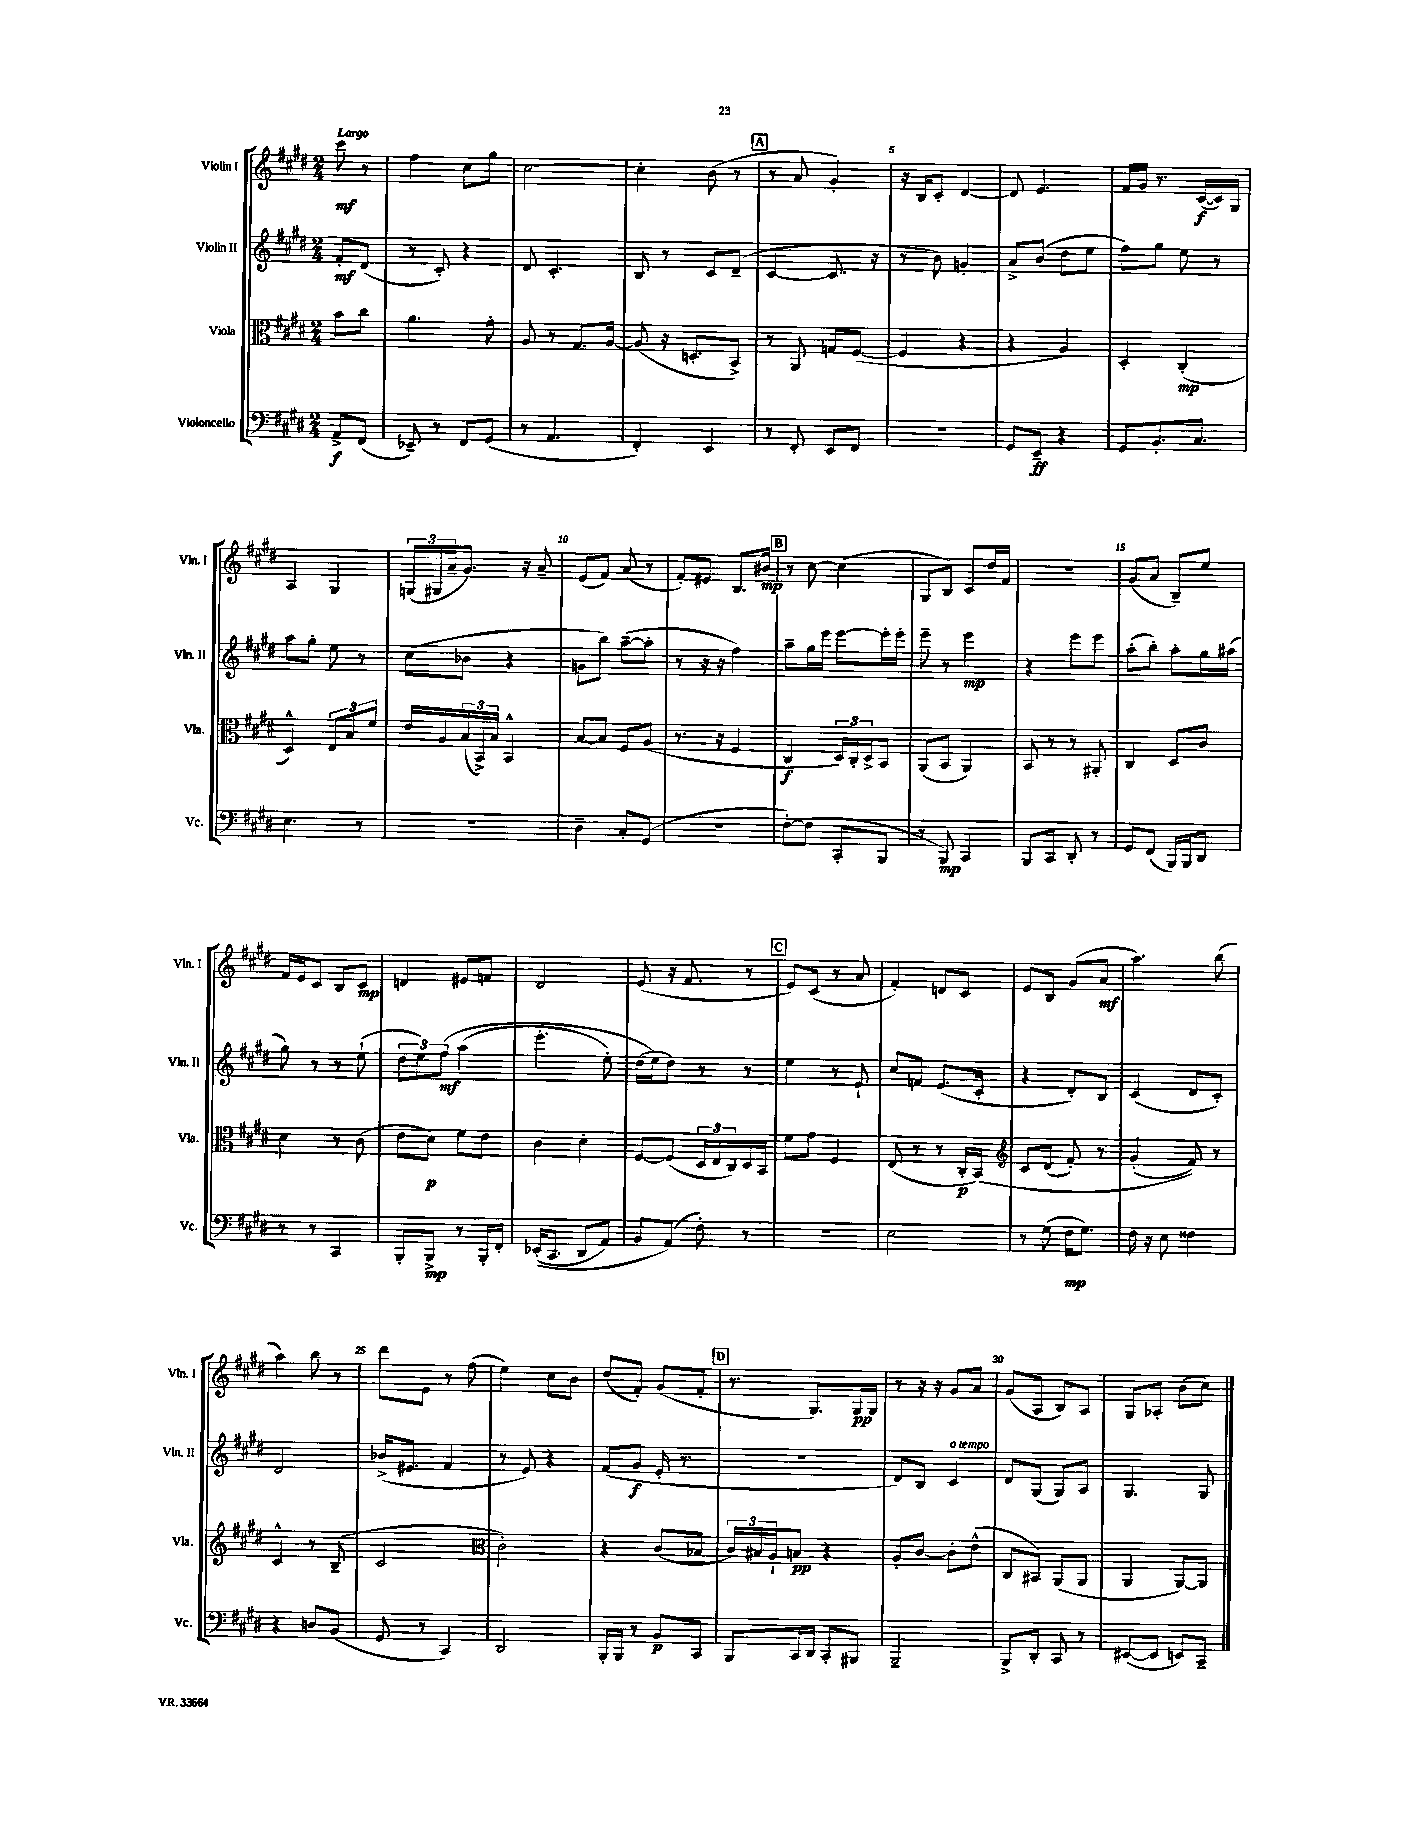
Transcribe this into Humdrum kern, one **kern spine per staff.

**kern	**kern	**kern	**kern
*staff4	*staff3	*staff2	*staff1
*clefF4	*clefC3	*clefG2	*clefG2
*k[f#c#g#d#]	*k[f#c#g#d#]	*k[f#c#g#d#]	*k[f#c#g#d#]
*M2/4	*M2/4	*M2/4	*M2/4
8AA^/L	8b\L	8f#'/L	8ccc#\
(8FF#/J	8cc#\J	(8d#/J	8r
=	=	=	=
8EE-~/)	4.a\	8r	4ff#\
8r	.	8c#'/)	.
8FF#/L	.	4r	8cc#\L
(8GG#/J	8g#'\	.	8gg#\J
=	=	=	=
8r	8A/	8d#/	[2cc#\
4.AA/	8r	4.c#'/	.
.	8.G#/L	.	.
.	[16A/Jk	.	.
=	=	=	=
4FF#'/)	(8A/]	8B/	4cc#'\]
.	16r	8r	.
.	8.D'/L	.	.
4EE/	.	8c#/L	(8b\
.	8BB^/J)	(8d#~/J	8r
=	=	=	=
8r	8r	[4c#/	8r
8FF#'/	8AA/	.	8a/
8EE/L	8G/L	8.c#/]	4g#'/)
8FF#/J	([8F#/J	.	.
.	.	16r	.
=	=	=	=
2r	4F#/]	8r	16r
.	.	.	16B/LK
.	.	8b\)	8c#'/J
.	4r	4g'/	[4d#/
=	=	=	=
8GG#/L	4r	8a^/L	8d#/]
8EE~/J	.	(8b/J	4.e/
4r	4A/)	8dd#\L	.
.	.	8ee\J	.
=	=	=	=
8GG#/L	4D#'/	8ff#\L)	16f#/LL
.	.	.	16g#/JJ
8.BB'/	.	8gg#\J	8.r
.	(4C#'/	8ee\	.
8.C#/J	.	.	([16c#/LL
.	.	8r	16c#/])
.	.	.	16G#/JJ
=	=	=	=
4.E\	4D#^^/)	8aa\L	4A/
.	.	8gg#'\J	.
.	12E/L	8ee\	4G#/
.	12B/	.	.
8r	.	8r	.
.	12f#/J	.	.
=	=	=	=
2r	16e/LL	(8cc#\L	(24G/LL
.	.	.	24G#/
.	16A/	.	.
.	.	.	24a~/J
.	(24B/	8b-\J	8.g#/J)
.	24BB^/)	.	.
.	24B/JJ	.	.
.	4BB^^/	4r	.
.	.	.	16r
.	.	.	8a~/
=	=	=	=
4D#~\	[8B/L	8g\L	(8e/L
.	8B/]J	8bb\J)	8f#/J)
8C#'/L	8F#/L	([8aa~\L	(8a/
(8GG#/J	(8A/J	8aa'\]J	8r
=	=	=	=
2r	8.r	8r	8f#'/L)
.	.	16r	8e#/J
.	16r	16r	.
.	4F#/	4ff#\)	8.B/L
.	.	.	16b#/Jk
=	=	=	=
[8F#'\L)	4C#/	8aa~\L	8r
(8F#\]J	.	16gg#\L	[8cc#\
.	.	16eee\JJ	.
8CC#'/L	24D#/LL)	[8eee\L	(4cc#\]
.	24C#'/	.	.
.	24D#^/J	.	.
8BBB/J	8BB/J	16eee'\]L	.
.	.	16eee'\JJ	.
=	=	=	=
8r	(8AA/L	8eee~\	8G#/L
8BBB/)	8BB/J	8r	8B/J)
4CC#/	4AA/)	4eee\	8c#/L
.	.	.	16dd#/L
.	.	.	16f#/JJ
=	=	=	=
8BBB/L	8BB/	4r	2r
8CC#/J	8r	.	.
8DD#'/	8r	8eee\L	.
8r	8AA#'/	8eee\J	.
=	=	=	=
8GG#/L	4C#/	(8aa'\L	(8g#/L
(8FF#/J	.	8bb'\J)	8a/J
16BBB/LL)	8D#/L	8aa'\L	8B~/L)
16BBB/J	.	.	.
8DD#/J	8c#/J	16gg#\L	8ee/J
.	.	(16aa#\JJ	.
=	=	=	=
8r	4d#\	8gg#\)	16f#/LL
.	.	.	16e/J
8r	.	8r	8c#/J
4CC#/	8r	8r	8B/L
.	(8c#\	(8ee`\	8c#/J
=	=	=	=
8BBB'/L	8e\L	12dd#\L	4d/
.	.	12ee\)	.
8BBB^/J	8d#\J)	.	.
.	.	&(12ff#\J	.
8r	8f#\L	(4aa\	8e#/L
16BBB'/LL	8e\J	.	8f/J
16FF#'/JJ	.	.	.
=	=	=	=
&((16EE-'/LK	4c#\	4.eee'\	2d#/
8.CC#/J	.	.	.
8DD#/L	4d#'\	.	.
8AA/J)	.	8ee'\)	.
=	=	=	=
8BB/L	[8F#/L	(16dd#\LL	(8e/
.	.	16ee\J&)	.
(8AA/J&)	(8F#/]J	8dd#\J)	16r
.	.	.	8.f#/
8F#'\)	24D#/LL	8r	.
.	24E/	.	.
.	24C#/)	.	.
8r	16D#/	8r	8r
.	16BB/JJ	.	.
=	=	=	=
2r	8f#\L	4ee\	8e/L)
.	8g#\J	.	(8c#/J
.	4F#/	8r	8r
.	.	8e`/	8a/
=	=	=	=
2E\	(8E/	8cc#/L	4f#'/)
.	8r	8f/J	.
.	8r	(8.e/L	8d/L
.	16C#'/LL	.	8c#/J
.	&(16BB/JJ)	16c#'/Jk	.
=	=	=	=
*	*clefG2	*	*
8r	8c#/L	4r	8e/L
(8G#\	(8d#/J	.	8B/J
16F#\LK	8f#'/)	8d#'/L)	(8g#/L
8.G#\J)	.	.	.
.	8r	8B/J	8a/J
=	=	=	=
16F#\	(4g#'/	(4c#/	4.aa\)
16r	.	.	.
8E\	.	.	.
4F##\	8f#/)&)	8d#/L	.
.	8r	8c#'/J)	(8bb\
=	=	=	=
4r	4c#^^/	2d#/	4aa\)
8D/L	8r	.	8bb\
(8BB/J	(8B~/	.	8r
=	=	=	=
8GG#/	2c#/	(16b-^/LK	8ddd#\L
.	.	8.e#/J	.
8r	.	.	8e\J
4CC#/)	.	4f#/	8r
.	.	.	(8ff#\
=	=	=	=
*	*clefC3	*	*
2DD#/	2c#'\)	8r	4ee\)
.	.	8e/)	.
.	.	4r	8cc#\L
.	.	.	8b\J
=	=	=	=
16BBB'/LL	4r	(8f#/L	(8dd#/L
16BBB/JJ	.	.	.
8r	.	8g#/J	8f#'/J)
8BB/L	(8c#/L	16e'/	(8g#/L
.	.	8.r	.
8CC#/J	8B-/J	.	8f#'/J
=	=	=	=
8BBB/L	24c#/LL)	2r	8.r
.	24B#/	.	.
.	24A`/J	.	.
16CC#/L	8B/J	.	.
16DD#/JJ	.	.	8.G#/L)
8CC#'/L	4r	.	.
8BBB#/J	.	.	16G#/L
.	.	.	16G#/JJ
=	=	=	=
2BBB~/	8A'/L	8d#/L)	8r
.	[8c#/J	8B/J	16r
.	.	.	16r
.	8c#'\]L	4c#/	8g#/L
.	(8e^^\J	.	8a/J
=	=	=	=
8BBB^/L	8C#/L	8d#/L	(8g#/L
8DD#'/J	8BB#/J)	(8G#/J	8A/J
8CC#/	(8AA/L	8G#/L)	8B/L)
8r	8AA/J	8A/J	8A/J
=	=	=	=
([8EE#/L	4AA/	4.G#/	8G#/L
8EE#/]J	.	.	8A-'/J
8EE/L)	[8AA/L)	.	(8b\L
8CC#~/J	8AA/]J	8G#/	8cc#\J)
==	==	==	==
*-	*-	*-	*-
